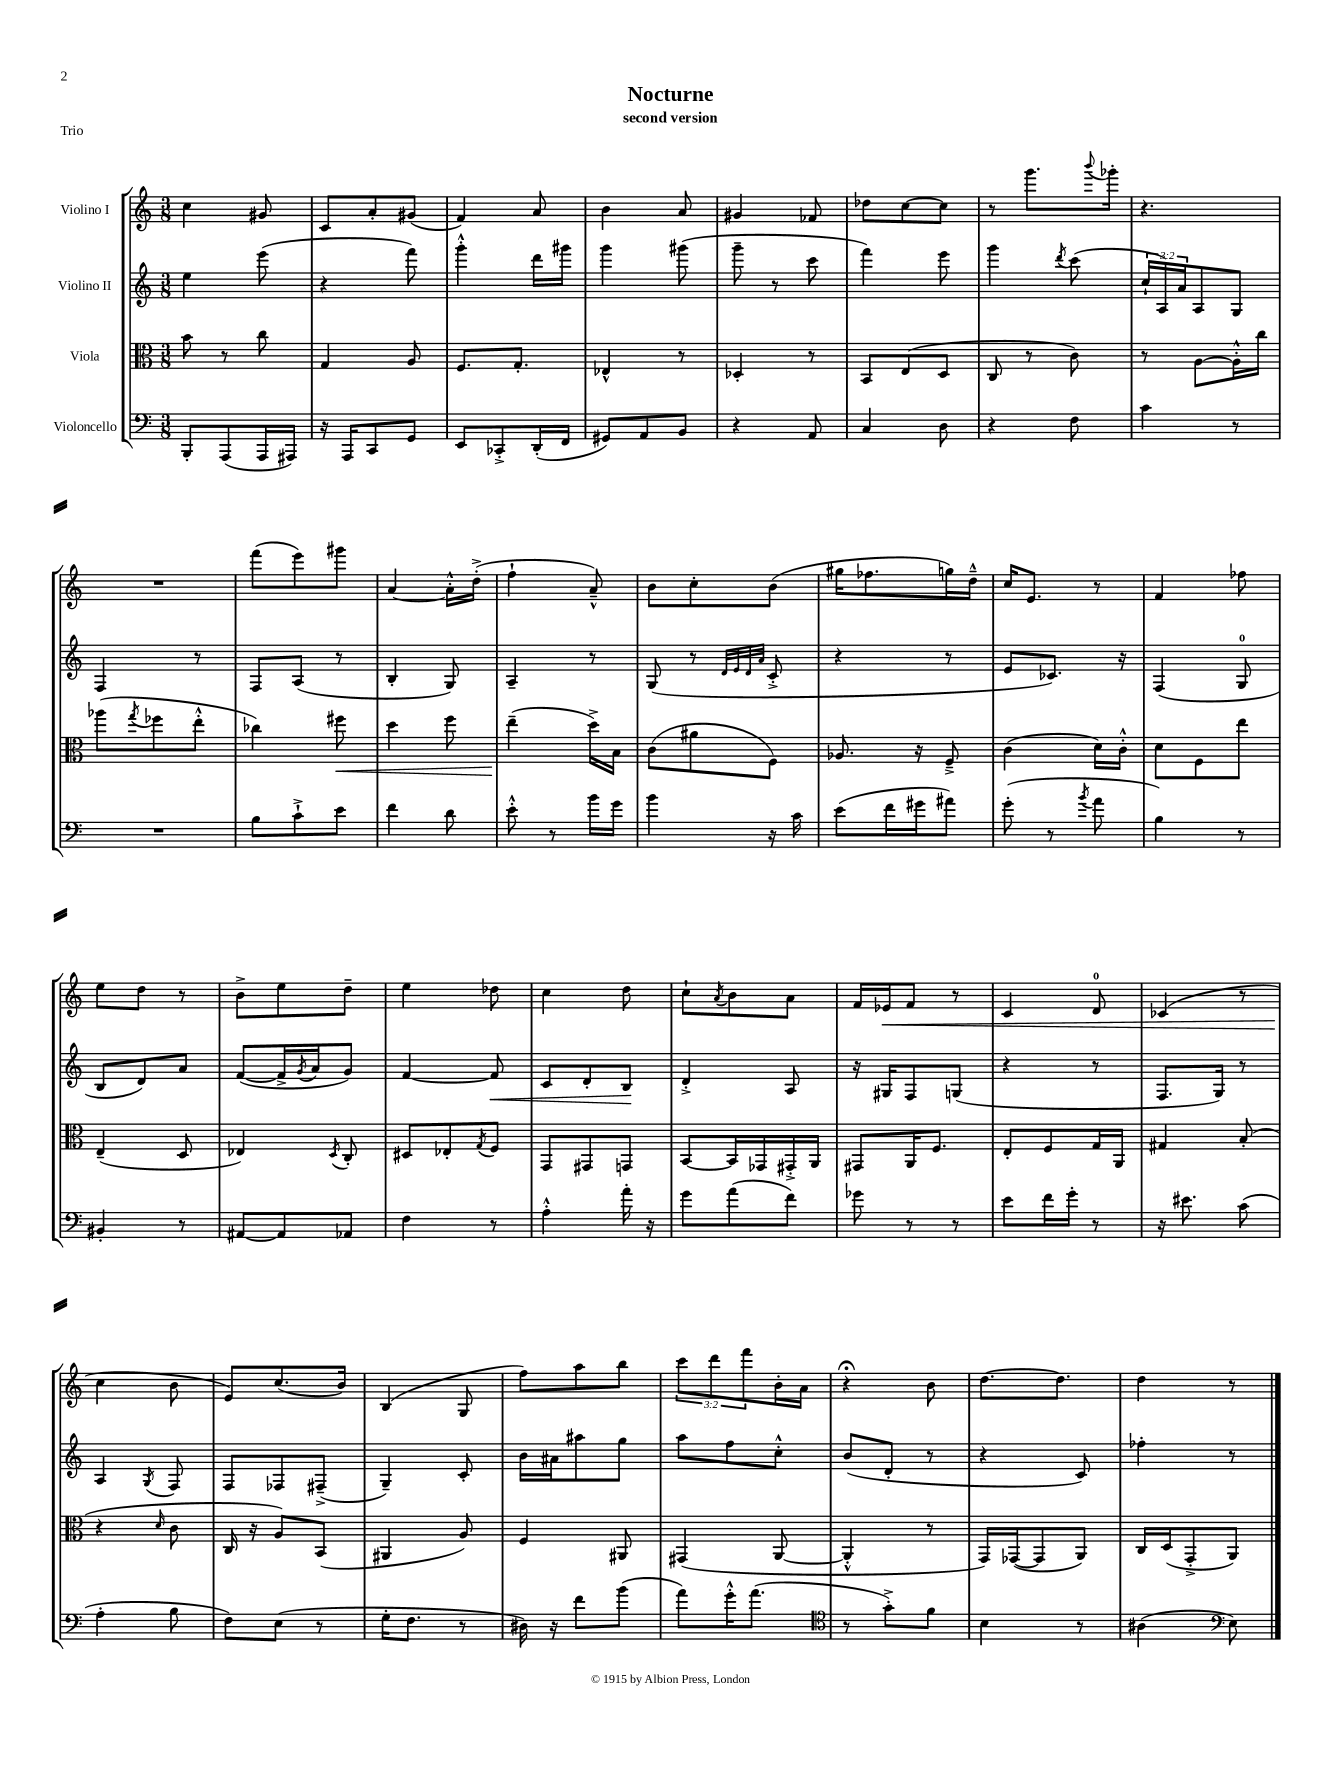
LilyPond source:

\header { title = "Nocturne" subtitle = "second version" piece = "Trio" }
<<
\new StaffGroup <<
\new Staff = "s0" \with { instrumentName = "Violino I" } {
    \clef treble \key c \major \numericTimeSignature \time 3/8 \override Staff.TupletNumber.text = #tuplet-number::calc-fraction-text
    c''4 gis'8 |
    c'8 a'8-. gis'8( |
    f'4) a'8 |
    b'4 a'8 |
    gis'4 fes'8 |
    des''8 c''8~ c''8 |
    r8 g'''8. \appoggiatura { b'''8 } ges'''16-. |
    r4. |
    R4. |
    f'''8( e'''8) gis'''8 |
    a'4~ a'16-.-^ d''16-.->( |
    f''4-! a'8---^) |
    b'8 c''8-. b'8( |
    gis''16 fes''8. g''16) d''16---^ |
    c''16 e'8. r8 |
    f'4 fes''8 |
    e''8 d''8 r8 |
    b'8-> e''8 d''8-- |
    e''4 des''8 |
    c''4 d''8 |
    c''8-! \acciaccatura { a'8 } b'8 a'8 |
    f'16 ees'16\< f'8 r8 |
    c'4 d'8-0 |
    ces'4( r8 |
    c''4\! b'8 |
    e'8) c''8.( b'16) |
    b4( g8 |
    f''8) a''8 b''8 |
    \tuplet 3/2 { c'''8 d'''8 f'''8 } b'16-. a'16 |
    r4\fermata b'8 |
    d''8.~ d''8. |
    d''4 r8 \bar "|." |
}
\new Staff = "s1" \with { instrumentName = "Violino II" } {
    \clef treble \key c \major \numericTimeSignature \time 3/8 \override Staff.TupletNumber.text = #tuplet-number::calc-fraction-text
    e''4 e'''8( |
    r4 f'''8) |
    g'''4-.-^ d'''16 gis'''16 |
    g'''4 gis'''8( |
    g'''8-- r8 c'''8 |
    f'''4) e'''8 |
    g'''4 \acciaccatura { d'''8 } c'''8( |
    \tuplet 3/2 { c''16-! a16) a'16 } a8 g8 |
    f4 r8 |
    f8 a8( r8 |
    b4-. g8) |
    a4-- r8 |
    g8( r8 \grace { d'32 e'32 d'32 a'32 } c'8-.-> |
    r4 r8 |
    e'8 ces'8.) r16 |
    f4( g8-0 |
    b8 d'8) a'8 |
    f'8~( f'16-> \acciaccatura { g'8 } a'16 g'8) |
    f'4~ f'8\< |
    c'8 d'8-. b8\! |
    d'4-.-> a8 |
    r16 gis16 f8 g8( |
    r4 r8 |
    f8. g16) r8 |
    a4 \acciaccatura { g8 } f8 |
    f8 fes8 fis8--->( |
    g4--) c'8-. |
    b'16 ais'16 ais''8 g''8 |
    a''8 f''8 c''8-.-^ |
    b'8( d'8-. r8 |
    r4 c'8) |
    fes''4-. r8 \bar "|." |
}
\new Staff = "s2" \with { instrumentName = "Viola" } {
    \clef alto \key c \major \numericTimeSignature \time 3/8
    b'8 r8 c''8 |
    g4 a8 |
    f8. g8.-. |
    ees4-^ r8 |
    des4-. r8 |
    b,8 e8( d8 |
    c8 r8 c'8) |
    r8 a8~ a16-.-^ c''16 |
    aes''8( \acciaccatura { g''8 } fes''8 e''8-.-^ |
    ces''4) fis''8\< |
    d''4 f''8 |
    e''4--\!( d''16->) b16 |
    c'8( ais'8 f8) |
    aes8. r16 f8---> |
    c'4( d'16) c'16-.-^ |
    d'8 f8 e''8 |
    e4--( d8 |
    ees4) \acciaccatura { d8 } c8-. |
    dis8 ees8-. \acciaccatura { g8 } f8 |
    g,8 gis,8 g,8 |
    b,8~ b,16 ges,16 gis,16-.-> a,16 |
    gis,8 a,16 f8. |
    e8-. f8 g16 a,16 |
    gis4 b8-.( |
    r4 \grace { d'16 } c'8 |
    c16 r16 a8) b,8( |
    ais,4 a8) |
    f4 ais,8 |
    gis,4( a,8~ |
    a,4-.-^ r8 |
    g,16) ges,16~( ges,8 a,8) |
    c16 d16( g,8-.-> a,8) \bar "|." |
}
\new Staff = "s3" \with { instrumentName = "Violoncello" } {
    \clef bass \key c \major \numericTimeSignature \time 3/8
    b,,8-. a,,8( a,,16 ais,,16) |
    r16 a,,16 c,8 g,8 |
    e,8 ces,8-.-> d,16-.( f,16 |
    gis,8) a,8 b,8 |
    r4 a,8 |
    c4 d8 |
    r4 f8 |
    c'4 r8 |
    R4. |
    b8 c'8-!-> e'8 |
    f'4 d'8 |
    e'8-.-^ r8 b'16 g'16 |
    b'4 r16 c'16 |
    e'8( f'16 gis'16 ais'8) |
    g'8-.( r8 \acciaccatura { b'8 } a'8 |
    b4) r8 |
    bis,4-. r8 |
    ais,8~ ais,8 aes,8 |
    f4 r8 |
    a4-.-^ a'16-. r16 |
    g'8 a'8( f'8) |
    ges'8 r8 r8 |
    e'8 f'16 g'16-. r8 |
    r16 eis'8. c'8( |
    a4-. b8 |
    f8) e8( r8 |
    g16-. f8. r8 |
    dis16) r16 f'8 b'8( |
    a'8) g'16-.-^ a'8.( |
    \clef tenor r8 g'8-.->) f'8 |
    b4 r8 |
    ais4( \clef bass e8) \bar "|." |
}
>>
>>
\layout { \context { \Score \remove "Bar_number_engraver" } }
